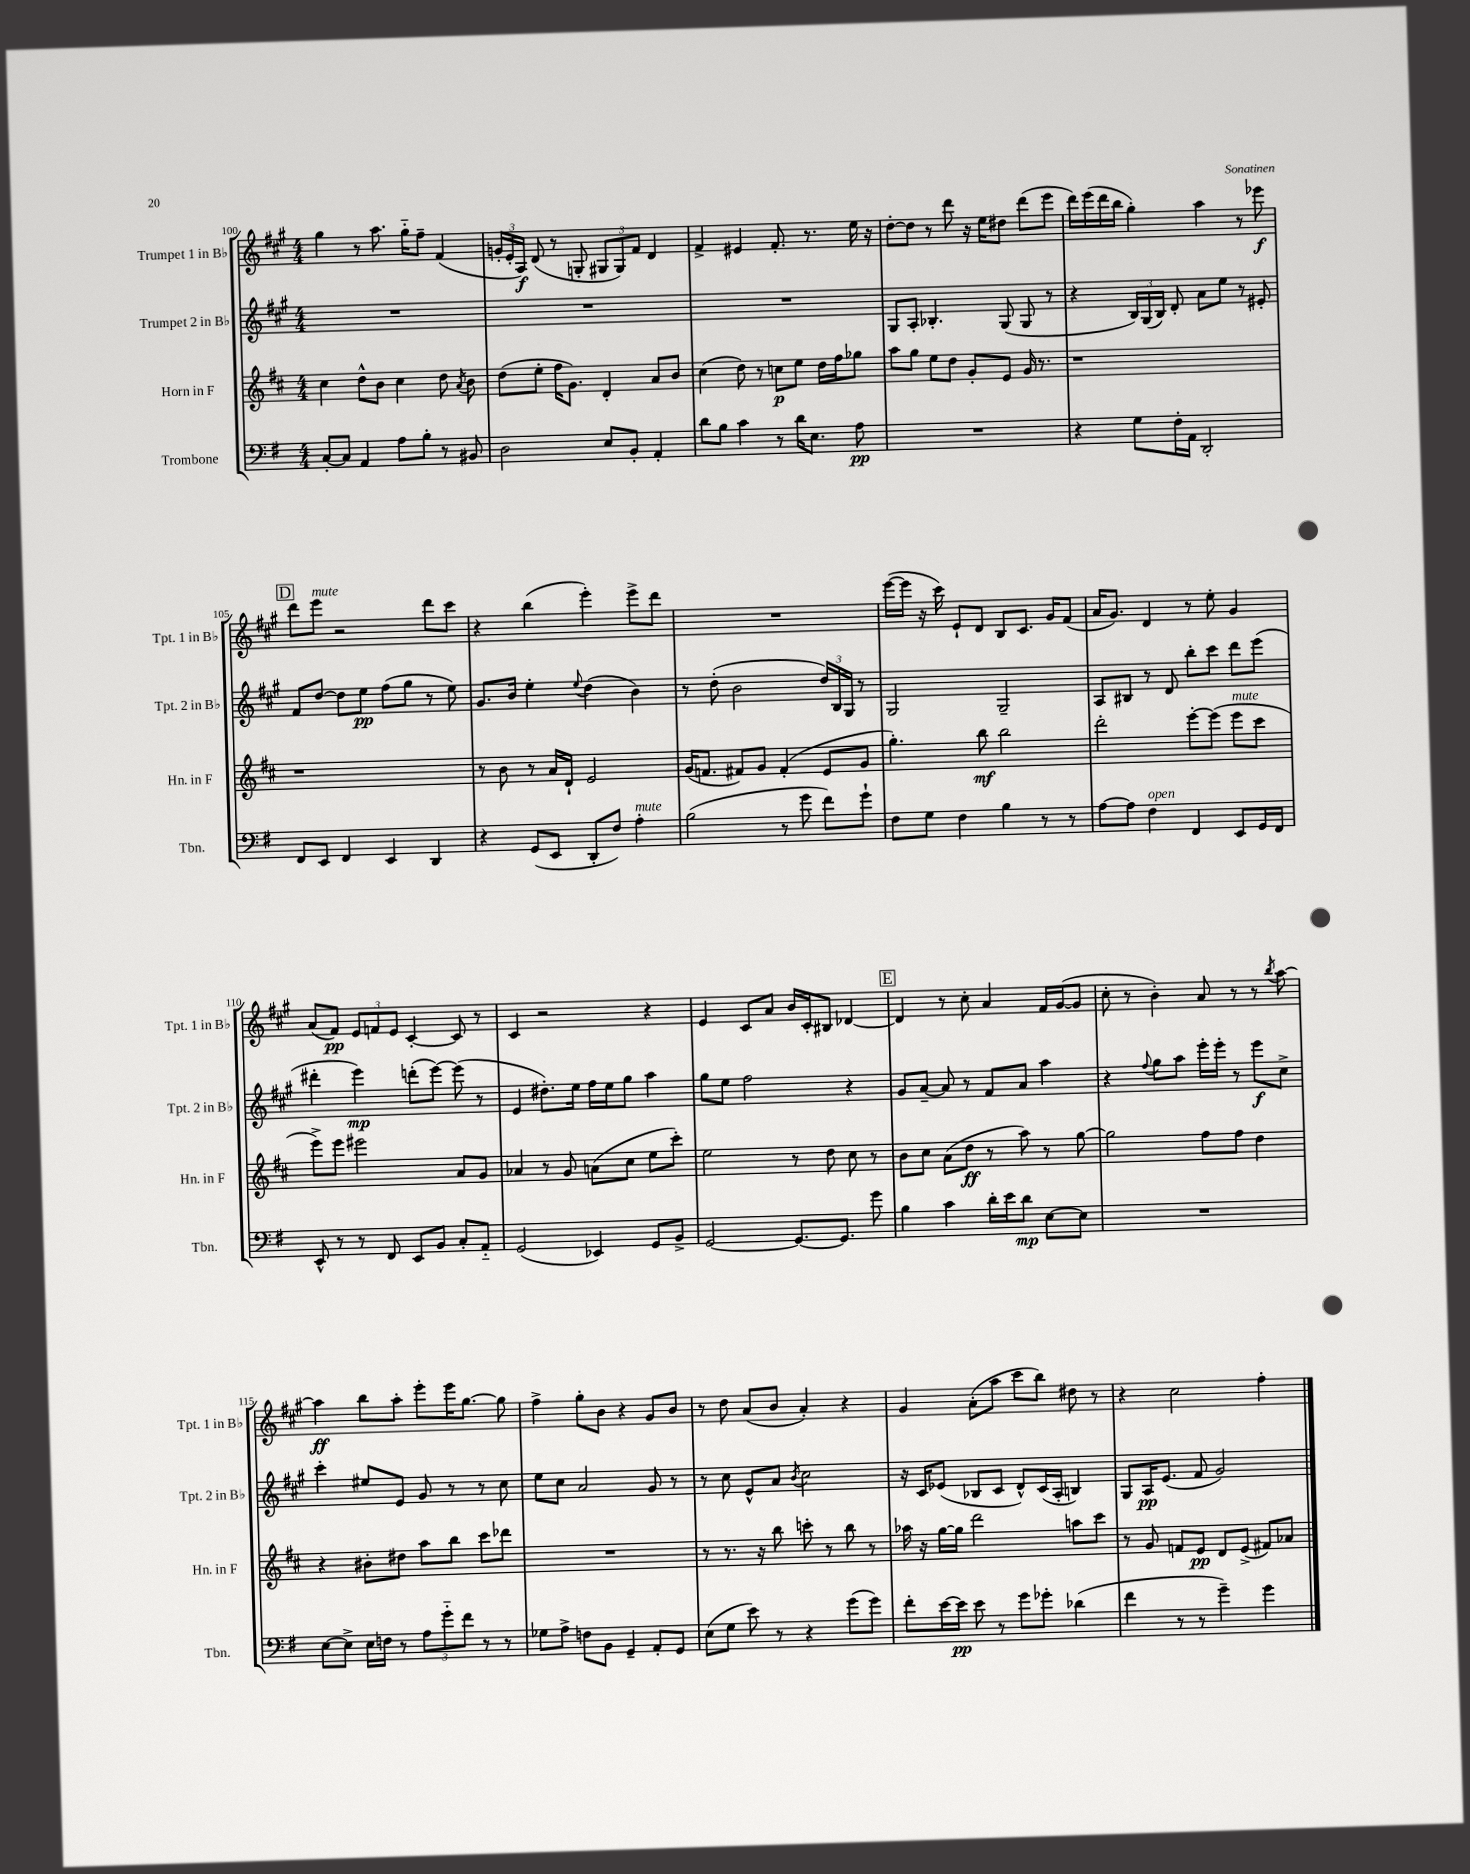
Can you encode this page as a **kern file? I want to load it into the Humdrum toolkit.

**kern	**dynam	**kern	**dynam	**kern	**dynam	**kern	**dynam
*part4	*part4	*part3	*part3	*part2	*part2	*part1	*part1
*staff4	*staff4	*staff3	*staff3	*staff2	*staff2	*staff1	*staff1
*I"Trombone	*	*I"Horn in F	*	*I"Trumpet 2 in B♭	*	*I"Trumpet 1 in B♭	*
*I'Tbn.	*	*I'Hn. in F	*	*I'Tpt. 2 in B♭	*	*I'Tpt. 1 in B♭	*
*clefF4	*	*clefG2	*	*clefG2	*	*clefG2	*
*k[f#]	*	*k[f#c#]	*	*k[f#c#g#]	*	*k[f#c#g#]	*
*M4/4	*	*M4/4	*	*M4/4	*	*M4/4	*
=100	=100	=100	=100	=100	=100	=100	=100
[8C'/L	.	4cc#\	.	1r	.	4gg#\	.
8C/J]	.	.	.	.	.	.	.
4AA/	.	8dd^^\L	.	.	.	8r	.
.	.	8b\J	.	.	.	8.aa\	.
8A\L	.	4cc#\	.	.	.	.	.
.	.	.	.	.	.	16gg#\KL	.
8B'\J	.	.	.	.	.	8ff#~\J	.
8r	.	8dd\	.	.	.	(4f#/	.
.	.	8qa/	.	.	.	.	.
8BB#X/	.	8b\	.	.	.	.	.
=101	=101	=101	=101	=101	=101	=101	=101
2D\	.	(8dd\L	.	1r	.	24gn'/LL	.
.	.	.	.	.	.	24e'/	.
.	.	.	.	.	.	24A/JJ)	f
.	.	8ee'\J	.	.	.	(8d/	.
.	.	16ff#\KL	.	.	.	8r	.
.	.	8.g\J)	.	.	.	.	.
.	.	.	.	.	.	8Gn'/	.
8E/L	.	4d'/	.	.	.	12G#X/L	.
.	.	.	.	.	.	12G#/)	.
8BB'/J	.	.	.	.	.	.	.
.	.	.	.	.	.	12f#/J	.
4AA'/	.	8a/L	.	.	.	4d/	.
.	.	8b/J	.	.	.	.	.
=102	=102	=102	=102	=102	=102	=102	=102
8d\L	.	(4cc#\	.	1r	.	4f#^/	.
8B\J	.	.	.	.	.	.	.
4c\	.	8dd\)	.	.	.	4e#X/	.
.	.	8r	.	.	.	.	.
8r	.	8ccn\L	p	.	.	8.f#'/	.
16d\KL	.	8ee\J	.	.	.	.	.
8.E\J	.	.	.	.	.	8.r	.
.	.	16dd\LL	.	.	.	.	.
.	.	16ff#\J	.	.	.	.	.
8A\	pp	8gg-X\J	.	.	.	16ee\	.
.	.	.	.	.	.	16r	.
=103	=103	=103	=103	=103	=103	=103	=103
1r	.	8aa\L	.	8G#/L	.	[8dd'\L	.
.	.	8gg\J	.	8A'/J	.	8dd\J]	.
.	.	8ee\L	.	4.B-X'/	.	8r	.
.	.	8dd\J	.	.	.	8ddd\	.
.	.	8g'/L	.	.	.	16r	.
.	.	.	.	.	.	16ee\KL	.
.	.	8e/J	.	(8G#/	.	8dd#X\J	.
.	.	16g/	.	8G#/	.	(8ddd\L	.
.	.	8.r	.	.	.	.	.
.	.	.	.	8r	.	8eee\J	.
=104	=104	=104	=104	=104	=104	=104	=104
4r	.	1r	.	4r	.	16ddd\LL)	.
.	.	.	.	.	.	(16eee\	.
.	.	.	.	.	.	16ddd\	.
.	.	.	.	.	.	16bb\JJ	.
8G\L	.	.	.	24B/LL)	.	4gg#'\)	.
.	.	.	.	(24G#/	.	.	.
.	.	.	.	24B/JJ)	.	.	.
16F#'\L	.	.	.	8d'/	.	.	.
16AA\JJ	.	.	.	.	.	.	.
2DD'/	.	.	.	8a\L	.	4aa\	.
.	.	.	.	8ee\J	.	.	.
.	.	.	.	8r	.	8r	.
.	.	.	.	8e#X'/	.	8eee-X\	f
!!LO:LB:g=z
!!LO:REH:place=s1:t=D
=105	=105	=105	=105	=105	=105	=105	=105
8FF#/L	.	1r	.	8f#/L	.	8ddd\L	.
!	!	!	!	!	!	!LO:TX:a:i:t=mute	!
8EE/J	.	.	.	[8dd/J	.	8eee\J	.
4FF#/	.	.	.	8dd\L]	.	2r	.
.	.	.	.	8ee\J	pp	.	.
4EE/	.	.	.	(8ff#\L	.	.	.
.	.	.	.	8gg#\J	.	.	.
4DD/	.	.	.	8r	.	8ddd\L	.
.	.	.	.	8ee\)	.	8ccc#\J	.
=106	=106	=106	=106	=106	=106	=106	=106
4r	.	8r	.	8.g#/L	.	4r	.
.	.	8b\	.	.	.	.	.
.	.	.	.	16b/Jk	.	.	.
(8GG/L	.	8r	.	4ee'\	.	(4bb\	.
8EE/J	.	16a/LL	.	.	.	.	.
.	.	16d`/JJ	.	.	.	.	.
.	.	.	.	8qqee/	.	.	.
8DD'/L	.	2e/	.	(4dd\	.	4eee'\)	.
8F#/J)	.	.	.	.	.	.	.
!LO:TX:a:i:t=mute	!	!	!	!	!	!	!
4A'\	.	.	.	4b\)	.	8eee^\L	.
.	.	.	.	.	.	8ddd\J	.
=107	=107	=107	=107	=107	=107	=107	=107
(2B\	.	(16g/KL	.	8r	.	1r	.
.	.	8.fn/J	.	.	.	.	.
.	.	.	.	(8dd'\	.	.	.
.	.	8f#X/L)	.	2b\	.	.	.
.	.	8g/J	.	.	.	.	.
8r	.	(4f#'/	.	.	.	.	.
8g\	.	.	.	.	.	.	.
8f#\L)	.	8e/L	.	24dd/LL)	.	.	.
.	.	.	.	24B/	.	.	.
.	.	.	.	24G#/JJ	.	.	.
8g`\J	.	8g/J	.	8r	.	.	.
=108	=108	=108	=108	=108	=108	=108	=108
8F#\L	.	4.gg'\)	.	2G#/	.	([16eee\LL	.
.	.	.	.	.	.	16eee\JJ]	.
8G\J	.	.	.	.	.	16r	.
.	.	.	.	.	.	16ccc#\)	.
4F#\	.	.	.	.	.	8e`/L	.
.	.	8bb\	mf	.	.	8d/J	.
4B\	.	2bb\	.	2G#~/	.	8B/L	.
.	.	.	.	.	.	8.c#/J	.
8r	.	.	.	.	.	.	.
.	.	.	.	.	.	16g#/KL	.
8r	.	.	.	.	.	(8f#/J	.
=109	=109	=109	=109	=109	=109	=109	=109
[8A\L	.	2ddd'\	.	8A/L	.	16a/KL	.
.	.	.	.	.	.	8.g#/J)	.
8A\J]	.	.	.	8B#X/J	.	.	.
!LO:TX:a:i:t=open	!	!	!	!	!	!	!
4F#\	.	.	.	8r	.	4d/	.
.	.	.	.	8d/	.	.	.
4FF#/	.	[8eee'\L	.	8bb'\L	.	8r	.
.	.	(8eee\J]	.	8ccc#\J	.	8ee'\	.
!	!	!LO:TX:a:i:t=mute	!	!	!	!	!
8EE/L	.	8eee\L	.	8ddd\L	.	4g#/	.
16GG/L	.	8ccc#\J	.	(8eee\J	.	.	.
16FF#/JJ	.	.	.	.	.	.	.
!!LO:LB:g=z
=110	=110	=110	=110	=110	=110	=110	=110
8EE^^/	.	8eee^\L)	.	4ddd#X'\	.	(8a/L	.
8r	.	8eee\J	.	.	.	8f#/J)	pp
8r	.	2eee#X\	.	4eee\)	mp	12e/L	.
.	.	.	.	.	.	12fn/	.
8FF#/	.	.	.	.	.	.	.
.	.	.	.	.	.	12e/J	.
8EE/L	.	.	.	(8dddn'\L	.	[4c#'/	.
8BB/J	.	.	.	[8eee\J)	.	.	.
8C'/L	.	8a/L	.	(8eee\]	.	8c#/]	.
8AA/J	.	8g/J	.	8r	.	8r	.
=111	=111	=111	=111	=111	=111	=111	=111
(2GG/	.	4a-X/	.	4e/	.	4c#/	.
.	.	8r	.	8.dd#X'\L)	.	2r	.
.	.	8g/	.	.	.	.	.
.	.	.	.	16ee\Jk	.	.	.
4EE-X/)	.	(8an\L	.	16ff#\LL	.	.	.
.	.	.	.	16ee\J	.	.	.
.	.	8cc#\J	.	8gg#\J	.	.	.
8GG/L	.	8ee\L	.	4aa\	.	4r	.
8BB^/J	.	8ccc#'\J)	.	.	.	.	.
=112	=112	=112	=112	=112	=112	=112	=112
[2GG/	.	2ee\	.	8gg#\L	.	4e/	.
.	.	.	.	8ee\J	.	.	.
.	.	.	.	2ff#\	.	8c#/L	.
.	.	.	.	.	.	8a/J	.
8.GG/L_	.	8r	.	.	.	16b/LL	.
.	.	.	.	.	.	16c#'/J	.
.	.	8dd\	.	.	.	8B#X/J	.
8.GG/J]	.	.	.	.	.	.	.
.	.	8cc#\	.	4r	.	[4d-X/	.
8g\	.	8r	.	.	.	.	.
!!LO:REH:place=s1:t=E
=113	=113	=113	=113	=113	=113	=113	=113
4B\	.	8b\L	.	8g#/L	.	4d-/]	.
.	.	8cc#\J	.	[8a~/J	.	.	.
4c\	.	(8a\L	.	8a/]	.	8r	.
.	.	8dd\J	ff	8r	.	8cc#'\	.
16d'\LL	.	8r	.	8f#/L	.	4a/	.
16e\J	.	.	.	.	.	.	.
8d\J	mp	8aa\)	.	8a/J	.	.	.
[8E\L	.	8r	.	4aa\	.	16f#/LL	.
.	.	.	.	.	.	([16g#/J	.
8E\J]	.	[8gg\	.	.	.	8g#/J]	.
=114	=114	=114	=114	=114	=114	=114	=114
1r	.	2gg\]	.	4r	.	8cc#'\	.
.	.	.	.	.	.	8r	.
.	.	.	.	8qqff#/	.	.	.
.	.	.	.	8gg#\L	.	4b'\)	.
.	.	.	.	8aa\J	.	.	.
.	.	8ff#\L	.	16eee'\LL	.	8a/	.
.	.	.	.	16eee'\JJ	.	.	.
.	.	8ff#\J	.	8r	.	8r	.
.	.	4dd\	.	8eee\L	f	8r	.
.	.	.	.	.	.	8qbb/	.
.	.	.	.	8cc#^\J	.	[8aa\	.
!!LO:LB:g=z
=115	=115	=115	=115	=115	=115	=115	=115
[8E\L	.	4r	.	4ccc#'\	.	4aa\]	ff
8E^\J]	.	.	.	.	.	.	.
16E\LL	.	8b#X'\L	.	8ee#X/L	.	8bb\L	.
16Fn\JJ	.	.	.	.	.	.	.
8r	.	8dd#X\J	.	8e/J	.	8aa'\J	.
12A\L	.	8aa\L	.	8g#/	.	8eee'\L	.
12g\	.	.	.	.	.	.	.
.	.	8bb\J	.	8r	.	16eee\K	.
12f#\J	.	.	.	.	.	.	.
.	.	.	.	.	.	[8.gg#\J	.
8r	.	8ccc#\L	.	8r	.	.	.
8r	.	8ddd-X\J	.	8cc#\	.	8gg#\]	.
=116	=116	=116	=116	=116	=116	=116	=116
8G-X\L	.	1r	.	8ee\L	.	4ff#^\	.
8A^\J	.	.	.	8cc#\J	.	.	.
8Fn\L	.	.	.	2a/	.	8gg#'\L	.
8BB\J	.	.	.	.	.	8b\J	.
4GG~/	.	.	.	.	.	4r	.
8AA'/L	.	.	.	8g#/	.	8g#/L	.
8GG/J	.	.	.	8r	.	8b/J	.
=117	=117	=117	=117	=117	=117	=117	=117
(8E\L	.	8r	.	8r	.	8r	.
8G\J	.	8.r	.	8cc#\	.	8dd\	.
8e\)	.	.	.	8e^^/L	.	(8a/L	.
.	.	16r	.	.	.	.	.
8r	.	8bb\	.	8a/J	.	8b/J	.
.	.	.	.	8qb/	.	.	.
4r	.	8cccn'\	.	2cc#\	.	4a'/)	.
.	.	8r	.	.	.	.	.
(8g\L	.	8bb\	.	.	.	4r	.
8g\J)	.	8r	.	.	.	.	.
=118	=118	=118	=118	=118	=118	=118	=118
8f#'\L	.	16aa-X\	.	16r	.	4g#/	.
.	.	16r	.	16c#/KL	.	.	.
[16e\L	.	[16gg\LL	.	(8e-X/J	.	.	.
16e\JJ]	pp	16gg\JJ]	.	.	.	.	.
8e\	.	2ddd\	.	8B-X/L	.	(8a'\L	.
8r	.	.	.	8c#/J	.	8aa\J	.
8g\L	.	.	.	8d^^/L)	.	8ccc#\L	.
8g-X'\J	.	.	.	(16c#/L	.	8bb\J)	.
.	.	.	.	16A'/JJ	.	.	.
(4d-X\	.	8aan\L	.	4Bn/)	.	8dd#X\	.
.	.	8ccc#\J	.	.	.	8r	.
=119	=119	=119	=119	=119	=119	=119	=119
4f#\	.	8r	.	8G#/L	.	4r	.
.	.	8g/	.	16A/K	pp	.	.
.	.	.	.	(8.e/J	.	.	.
8r	.	8fn/L	.	.	.	2cc#\	.
8r	.	8e/J	pp	8f#/	.	.	.
4g~\)	.	8d/L	.	2g#/)	.	.	.
.	.	(8e^/J	.	.	.	.	.
4g\	.	8f#X/L)	.	.	.	4ff#'\	.
.	.	8a-X/J	.	.	.	.	.
==	==	==	==	==	==	==	==
*-	*-	*-	*-	*-	*-	*-	*-
